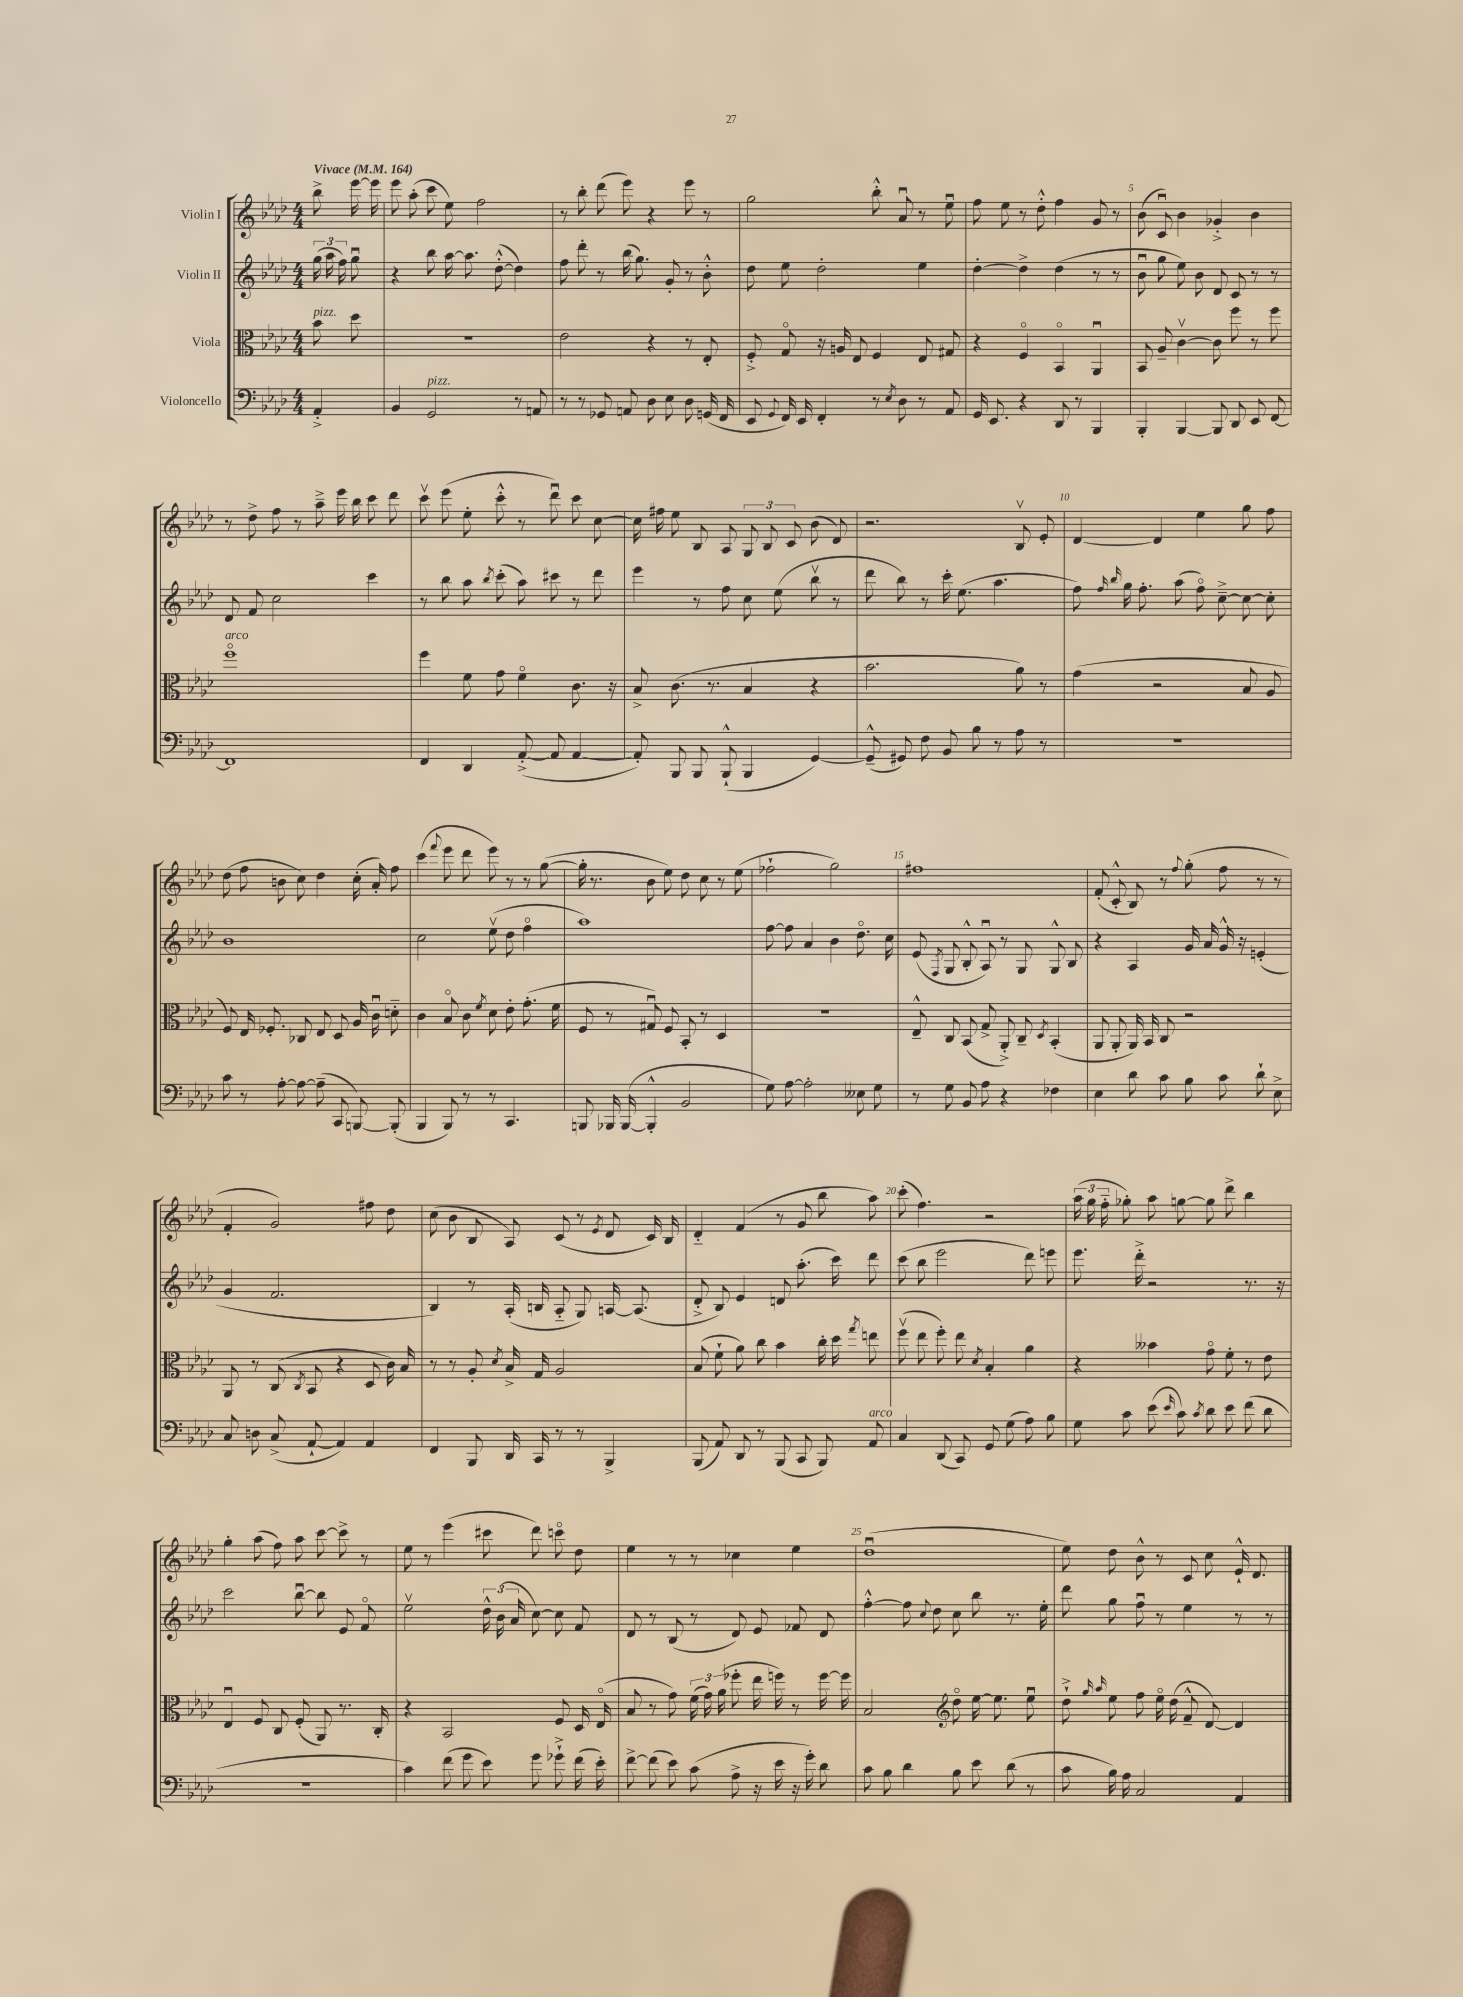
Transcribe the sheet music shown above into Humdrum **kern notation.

**kern	**kern	**kern	**kern
*part4	*part3	*part2	*part1
*staff4	*staff3	*staff2	*staff1
*I"Violoncello	*I"Viola	*I"Violin II	*I"Violin I
*clefF4	*clefC3	*clefG2	*clefG2
*k[b-e-a-d-]	*k[b-e-a-d-]	*k[b-e-a-d-]	*k[b-e-a-d-]
*M4/4	*M4/4	*M4/4	*M4/4
*MM164	*MM164	*MM164	*MM164
=	=	=	=
!	!	!	!LO:TX:a:B:t=Vivace
!	!LO:TX:a:i:t=pizz.	!	!
4AA-'^/	8b-\	(24gg\	8bb-^\
.	.	24aa-\	.
.	.	24ff\)	.
.	8dd-\	8ggu\	[16eee-\
.	.	.	16eee-\]
=1	=1	=1	=1
4BB-/	1r	4r	8eee-\
.	.	.	(8aa-'\
!LO:TX:a:i:t=pizz.	!	!	!
2GG/	.	8bb-\	8ccc\
.	.	[16aa-\	8ee-\)
.	.	8.aa-\]	.
.	.	.	2ff\
.	.	([8dd-'^^\	.
8r	.	4dd-\])	.
8AAn/	.	.	.
=2	=2	=2	=2
8r	2e-\	8ff\	8r
8r	.	8ddd-'\	8bb-'\
8GG-X/	.	8r	(8ddd-\
8AAn/	.	(16bb-\	8eee-\)
.	.	8.gg\)	.
8D-\	4r	.	4r
8E-\	.	8g'/	.
8D-\	8r	8r	8eee-\
(16GGn/	8E-'/	8b-'^^\	8r
16FF/	.	.	.
=3	=3	=3	=3
8EE-/	8F'^/	8dd-\	2gg\
8qqGG/	.	.	.
16FF/)	8G/	8ee-\	.
16EE-/	.	.	.
4FF'/	16r	2dd-'\	.
.	16An/	.	.
.	8E-/	.	.
8r	4F/	.	8bb-'^^\
8qE-/	.	.	.
8D-\	.	.	8a-u/
8r	8E-/	4ee-\	8r
8AA-/	8G#X/	.	8ee-u\
=4	=4	=4	=4
16GG/	4r	[4dd-'\	8ff\
8.EE-/	.	.	.
.	.	.	8ee-\
4r	4F/	4dd-^\]	8r
.	.	.	8dd-'^^\
8DD-/	4BB-/	(4dd-\	4ff\
8r	.	.	.
4BBB-/	4AA-u/	8r	8g/
.	.	8r	8r
=5	=5	=5	=5
4BBB-'/	8BB-/	8b-u\	(8b-\
.	8A-~/	8gg\	8cu/)
[4BBB-/	[4cv\	8ee-\)	4b-\
.	.	8b-\	.
8BBB-/]	8c\]	8d-/	4g-X'^/
8DD-/	8ff\	8c/	.
8EE-/	8r	8r	4b-\
[8FF/	8ff\	8r	.
!!LO:LB:g=z
=6	=6	=6	=6
!	!LO:TX:a:i:t=arco	!	!
1FF]	1ff	8d-/	8r
.	.	8f/	8dd-^\
.	.	2cc\	8ff\
.	.	.	8r
.	.	.	8aa-~^\
.	.	.	16eee-\
.	.	.	16bb-\
.	.	4ccc\	8ccc\
.	.	.	8ddd-\
=7	=7	=7	=7
4FF/	4ff\	8r	8cccv\
.	.	8bb-\	(8eee-\
4DD-/	8f\	8aa-\	8ee-'\
.	.	8qbb-/	.
.	8g\	(8ccc'\	8ccc'^^\
([8AA-'^/	4f\	8aa-\)	8r
8AA-/]	.	8ccc#X\	8ddd-u\)
[4AA-/	8.c\	8r	8ccc\
.	.	8ddd-\	[8cc\
.	16r	.	.
=8	=8	=8	=8
8AA-'/])	8B-^/	4eee-\	16cc\]
.	.	.	16ff#X\
8BBB-/	(8.c\	.	8ee-\
8BBB-/	.	8r	8B-/
.	8.r	.	.
(8BBB-`^^/	.	8ff\	8A-/
4BBB-/	4B-/	8cc\	12G/
.	.	.	12B-/
.	.	(8ee-\	.
.	.	.	12c/
[4GG/)	4r	8bb-v\	(8b-\
.	.	8r	8d-/)
=9	=9	=9	=9
(8GG~^^/]	2.b-\	8ddd-\	2.r
8GG#X/)	.	8bb-\)	.
8F\	.	8r	.
8BB-/	.	16ccc'\	.
.	.	(8.ee-\	.
8B-\	.	.	.
8r	.	4.aa-\	.
8A-\	8a-\)	.	8B-v/
8r	8r	.	8e-'/
=10	=10	=10	=10
1r	(4g\	8ff\)	[4d-/
.	.	16qqff/	.
.	.	16qqbb-/	.
.	.	16gg\	.
.	.	8.ff'\	.
.	2r	.	4d-/]
.	.	(8aa-\	.
.	.	8ff\)	4ee-\
.	.	[8cc~^\	.
.	8B-/	8cc\_	8gg\
.	8A-/	8cc'\]	8ff\
!!LO:LB:g=z
=11	=11	=11	=11
8c\	8F/)	1b-	(8dd-\
8r	16E-/	.	8ff\
.	8.F-X'/	.	.
[8A-'\	.	.	8bn\
8A-\_	8C-X/	.	8cc\)
(8A-~\]	8E-/	.	4dd-\
8CC/	8D-/	.	.
[8BBBn/)	16A-/	.	(16cc'\
.	16cu\	.	16a-'/)
(8BBB'/]	8dn\	.	8ff\
=12	=12	=12	=12
4BBB-/	4c\	2cc\	(4ccc\
.	.	.	8qqfff/
8BBB-/)	8B-/	.	8eee-\
8r	8c\	.	8ddd-\
.	8qf/	.	.
8r	8d-\	(8ee-v\	8eee-\)
4.CC/	8e-'\	8dd-\	8r
.	(8.g'\	4ff\	8r
.	.	.	([8gg\
.	16f\	.	.
=13	=13	=13	=13
8BBBn/	8F/	1aa-)	16gg'\]
.	.	.	8.r
16BBB-X/	8r	.	.
([16BBB-/	.	.	.
4BBB-'^^/]	8G#Xu/)	.	8b-\
.	8F/	.	8ee-\)
2BB-/	8BB-'/	.	8dd-\
.	8r	.	8cc\
.	4D-/	.	8r
.	.	.	(8ee-\
=14	=14	=14	=14
8G\)	1r	[8ff\	2ff-X`\
[8A-\	.	8ff\]	.
2A-'\]	.	4a-/	.
.	.	4b-\	2gg\)
8E--X\	.	8.dd-\	.
8G\	.	.	.
.	.	16cc\	.
=15	=15	=15	=15
8r	8E-~^^/	(8e-/	1ff#X
.	.	8qF/	.
8G\	8C/	8G/	.
8BB-/	(8BB-/	8B-'^^/	.
8A-\	8G^/	8A-u/)	.
4r	8AA-'^/)	8r	.
.	8C~/	8G/	.
.	8qD-/	.	.
4F-X\	(4BB-'/	8G^^/	.
.	.	8B-/	.
=16	=16	=16	=16
4E-\	8AA-/	4r	(8f'/
.	8AA-'/	.	8c'^^/
8d-\	16AA-/)	4A-/	8B-/)
.	16BB-/	.	.
8c\	8C/	.	8r
.	.	.	8qqff/
8B-\	2r	16g/	(8gg'\
.	.	16a-/	.
8c\	.	16g^^/	8ff\
.	.	16r	.
8d-`\	.	(4en'/	8r
8E-^\	.	.	8r
!!LO:LB:g=z
=17	=17	=17	=17
8C/	8AA-/	4g/	4f'/
8Dn\	8r	.	.
(8C^/	(8C/	2.f/	2g/)
.	8qC/	.	.
[8AA-`/	8BB-/	.	.
4AA-/])	4r	.	.
4AA-/	8D-/	.	8ff#X\
.	16c\)	.	8dd-\
.	16B-/	.	.
=18	=18	=18	=18
4FF/	8r	4B-/)	(8cc\
.	8r	.	8b-\
8BBB-/	8A-'/	8r	8B-/
.	8qd-/	.	.
16DD-/	16B-^/	(16A-'/	8A-/)
16CC/	16G/	16Bn/	.
8r	2A-/	8A-/	(8c/
8r	.	8G/)	8r
.	.	.	8qe-/
4BBB-^/	.	[16An/	8d-/
.	.	(8.A/]	.
.	.	.	16c/)
.	.	.	16B-/
=19	=19	=19	=19
(8BBB-/	(8B-/	8d-'^/	4d-/
8AA-/)	8f`\	8B-/)	.
8DD-/	8a-\)	4e-/	(4f/
8r	8cc\	.	.
(8BBB-/	4b-\	8dn/	8r
8CC/	.	(8.aa-'\	8g/
8BBB-/)	16cc'\	.	8bb-\
.	16dd-\	16ccc\)	.
.	8qgg/	.	.
!LO:TX:a:i:t=arco	!	!	!
8AA-/	8een\	8ddd-\	8aa-\)
=20	=20	=20	=20
4C/	(8ffv\	(8ccc\	(8ccc'\
.	8ee-\	8bb-\	4.ff\)
(8DD-/	8ff'\)	2eee-\	.
8CC/)	8ee-\	.	.
.	8qd-/	.	.
8GG/	4B-'/	.	2r
(8G\	.	.	.
8A-\)	4a-\	8ddd-\)	.
8B-\	.	8eeen\	.
=21	=21	=21	=21
8G\	4r	8.eee-\	(24aa-\
.	.	.	24gg\
.	.	.	24ff\
8c\	.	.	8gg-X'\)
.	.	16ddd-'^\	.
(8e-\	4b--X\	2r	8aa-\
16qqe-/	.	.	.
8c\)	.	.	[8ggn\
8qc/	.	.	.
8d-\	8g\	.	8gg\]
8e-\	8f'\	.	8ddd-^\
(8f\	8r	8.r	4bb-\
8d-\	8e-\	.	.
.	.	16r	.
!!LO:LB:g=z
=22	=22	=22	=22
1r	4E-u/	2ccc\	4gg'\
.	8F/	.	(8aa-\
.	8C/	.	8ff\)
.	(8F'/	[8bb-u\	8aa-\
.	8AA-/)	8bb-\]	[8ccc\
.	8.r	8e-/	8ccc^\]
.	.	8f/	8r
.	16C'/	.	.
=23	=23	=23	=23
4c\)	4r	2ee-v\	8ee-\
.	.	.	8r
(8f\	2BB-/	.	(4eee-\
8g\	.	.	.
8e-\)	.	24dd-^^\	8ccc#X\
.	.	(24b-\	.
.	.	24a-/	.
8g\	.	[8cc\)	8ddd-\)
8g-X`^\	8F/	8cc\]	8cccn\
(16f\	16D-/	8f/	8dd-\
16e-'\)	(16E-/	.	.
=24	=24	=24	=24
[8f^\	8B-/	8d-/	4ee-\
(8f\]	8r	8r	.
8e-\)	8g\)	(8B-/	8r
(8c\	(24f\	8r	8r
.	24g\)	.	.
.	(24a-\	.	.
8A-^\	8ff-X'\	8d-/)	4cc-X\
16r	16ee-\	8e-/	.
16e-\	16ffn\)	.	.
16r	8r	8f-X/	4ee-\
16g'\)	.	.	.
8d-\	[16ff\	8d-/	.
.	16ff\]	.	.
=25	=25	=25	=25
8c\	2B-/	[4ff'^^\	(1dd-u
8B-\	.	.	.
4d-\	.	8ff\]	.
.	.	8qqcc/	.
.	.	8dd-\	.
*	*clefG2	*	*
8B-\	8dd-\	8cc\	.
8e-\	[16ee-\	8bb-\	.
.	8.ee-\]	.	.
(8d-\	.	8.r	.
8r	8ee-u\	.	.
.	.	16ee-'\	.
=26	=26	=26	=26
8c\	8dd-`^\	8ddd-\	8ee-\)
.	16qqgg/	.	.
.	16qqaa-/	.	.
16B-\)	8ee-\	8gg\	8dd-\
16A-\	.	.	.
2C/	8ff\	8ffu\	8b-^^\
.	16ee-\	8r	8r
.	(16dd-\	.	.
.	8f~^^/	4ee-\	8c/
.	[8d-/)	.	8cc\
4AA-/	4d-/]	8r	16e-`^^/
.	.	.	8.d-/
.	.	8r	.
==	==	==	==
*-	*-	*-	*-
